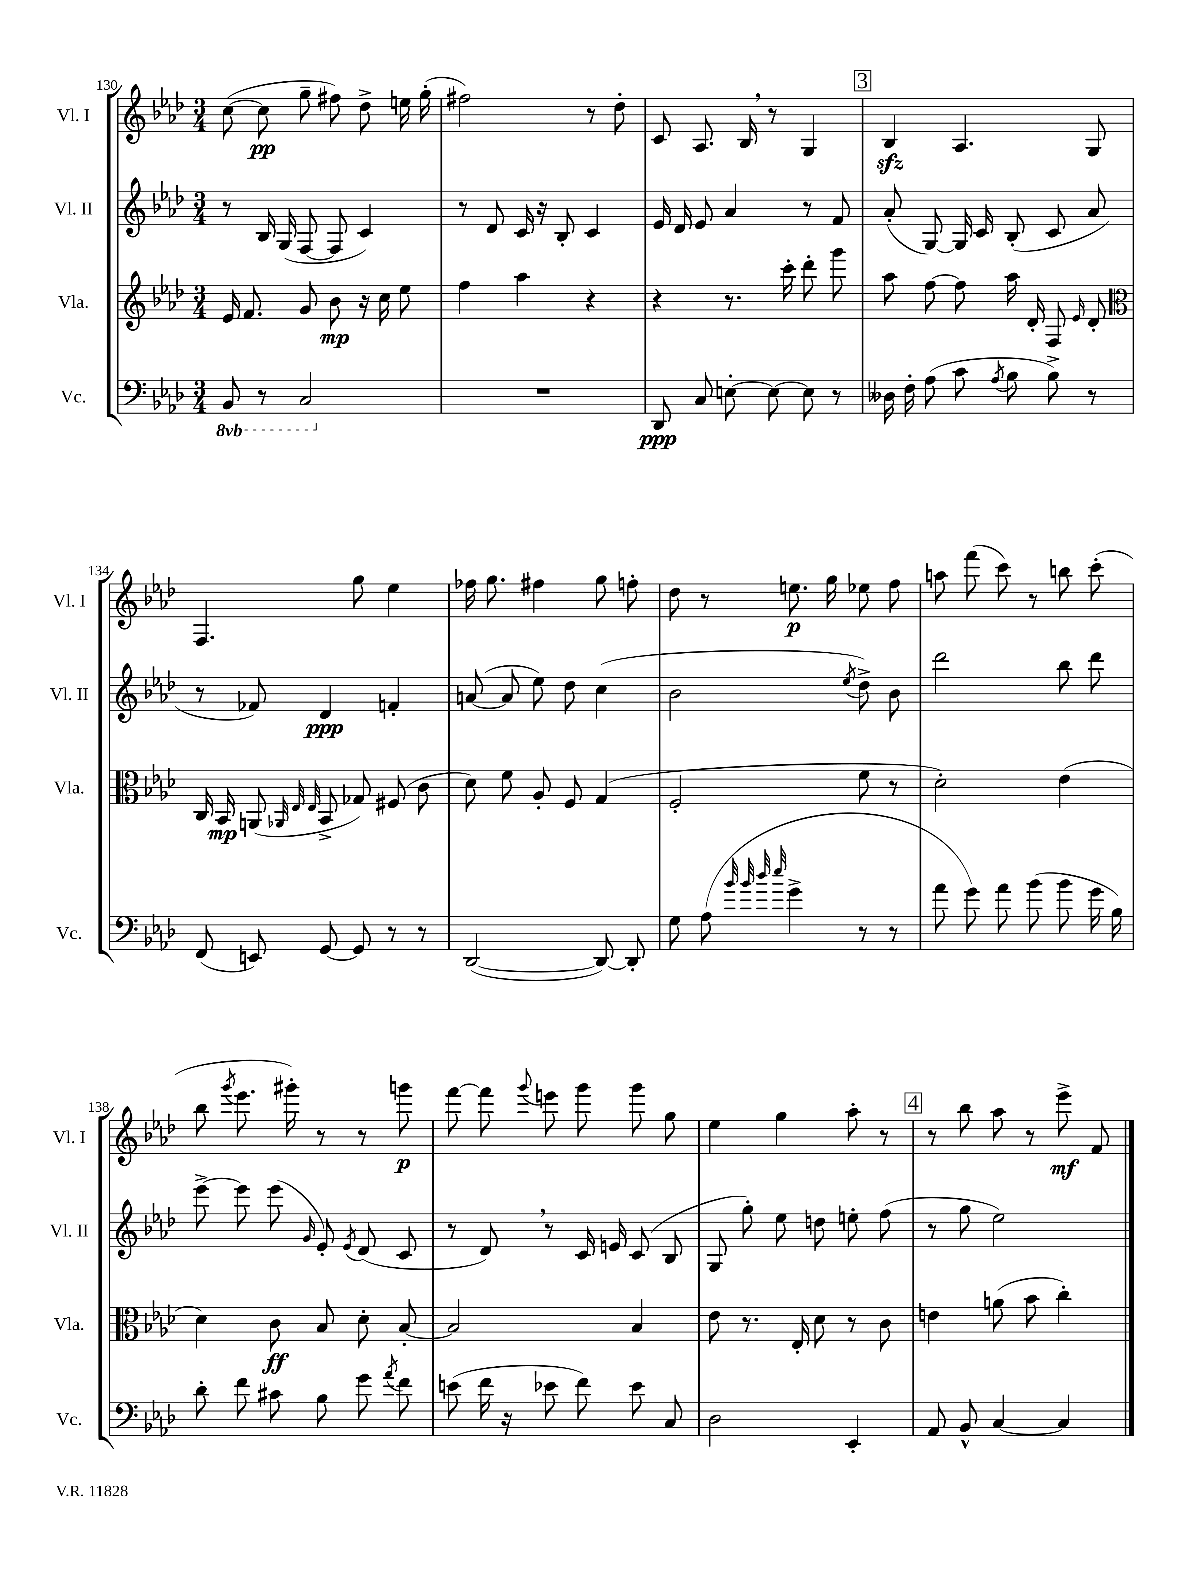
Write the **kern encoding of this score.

**kern	**kern	**kern	**kern
*staff4	*staff3	*staff2	*staff1
*clefF4	*clefG2	*clefG2	*clefG2
*k[b-e-a-d-]	*k[b-e-a-d-]	*k[b-e-a-d-]	*k[b-e-a-d-]
*M3/4	*M3/4	*M3/4	*M3/4
8BBB-	16e-	8r	([8cc
.	8.f	.	.
8r	.	16B-	8cc]
.	.	(16G	.
2CC	8g	[8F	8gg~
.	8b-	8F]	8ff#)
.	16r	4c)	8dd-^
.	16cc	.	.
.	8ee-	.	16ee
.	.	.	(16gg'
=	=	=	=
2.r	4ff	8r	2ff#)
.	.	8d-	.
.	4aa-	16c	.
.	.	16r	.
.	.	8B-'	.
.	4r	4c	8r
.	.	.	8dd-'
=	=	=	=
8DD-	4r	16e-	8c
.	.	16d-	.
8C	.	8e-	8.A-
[8E'	8.r	4a-	.
.	.	.	16B-
8E_	.	.	8r
.	16ccc'	.	.
8E]	8ddd-'	8r	4G
8r	8ggg	8f	.
=	=	=	=
16D--	8aa-	(8a-'	4B-
16F'	.	.	.
(8A-	[8ff	[8G)	.
8c	8ff]	16G]	4.A-
.	.	16c	.
8qA-	.	.	.
8B-	16aa-	(8B-'	.
.	16d-'	.	.
8B-^)	8F	8c	.
.	16qqe-	.	.
8r	8d-'	8a-	8G
=	=	=	=
*	*clefC3	*	*
(8FF	16C	8r	4.F
.	16BB-	.	.
8EE)	(8AA	8f-)	.
.	32qqAA-	.	.
.	32qqE-	.	.
.	32qqE-	.	.
[8GG	8BB-^	4d-	.
8GG]	8G-)	.	8gg
8r	(8F#	4f'	4ee-
8r	8c	.	.
=	=	=	=
([2DD-	8d-)	([8a	16ff-
.	.	.	8.gg
.	8f	8a]	.
.	8A-'	8ee-)	4ff#
.	8F	8dd-	.
8DD-_)	(4G	(4cc	8gg
8DD-']	.	.	8ff'
=	=	=	=
8G	2F'	2b-	8dd-
(8A-	.	.	8r
32qqb-	.	.	.
32qqb-	.	.	.
32qqdd-	.	.	.
32qqee-	.	.	.
4g^	.	.	8.ee
.	.	.	16gg
.	.	8qee-	.
8r	8f	8dd-^)	8ee-
8r	8r	8b-	8ff
=	=	=	=
8a-	2d-')	2ddd-	8aa
8g)	.	.	(8fff
8a-	.	.	8ccc)
(8b-	.	.	8r
8b-	(4e-	8bb-	8bb
16g	.	8ddd-	(8ccc'
16B-)	.	.	.
=	=	=	=
8d-'	4d-)	[8eee-^	8bb-
.	.	.	8qggg
8f	.	8eee-]	8.eee-
8c#	8c	(8eee-	.
.	.	.	16ggg#')
.	.	16qqg	.
8B-	8B-	8e-')	8r
.	.	8qe-	.
8g	8d-'	(8d-	8r
8qa-	.	.	.
8f	[8B-'	8c	8ggg
=	=	=	=
(8e	2B-]	8r	[8fff
16f	.	8d-)	8fff]
16r	.	.	.
.	.	.	8qqggg
8e-	.	8r	8eee
8f)	.	16c	8ggg
.	.	16e	.
8e-	4B-	(8c	8ggg
8C	.	8B-	8gg
=	=	=	=
2D-	8e-	8G	4ee-
.	8.r	8gg')	.
.	.	8ee-	4gg
.	16E-'	.	.
.	8d-	8dd	.
4EE-'	8r	8ee'	8aa-'
.	8c	(8ff	8r
=	=	=	=
8AA-	4e	8r	8r
8BB-^^	.	8gg	8bb-
[4C	(8a	2ee-)	8aa-
.	8b-	.	8r
4C]	4cc')	.	8eee-^
.	.	.	8f
==	==	==	==
*-	*-	*-	*-
